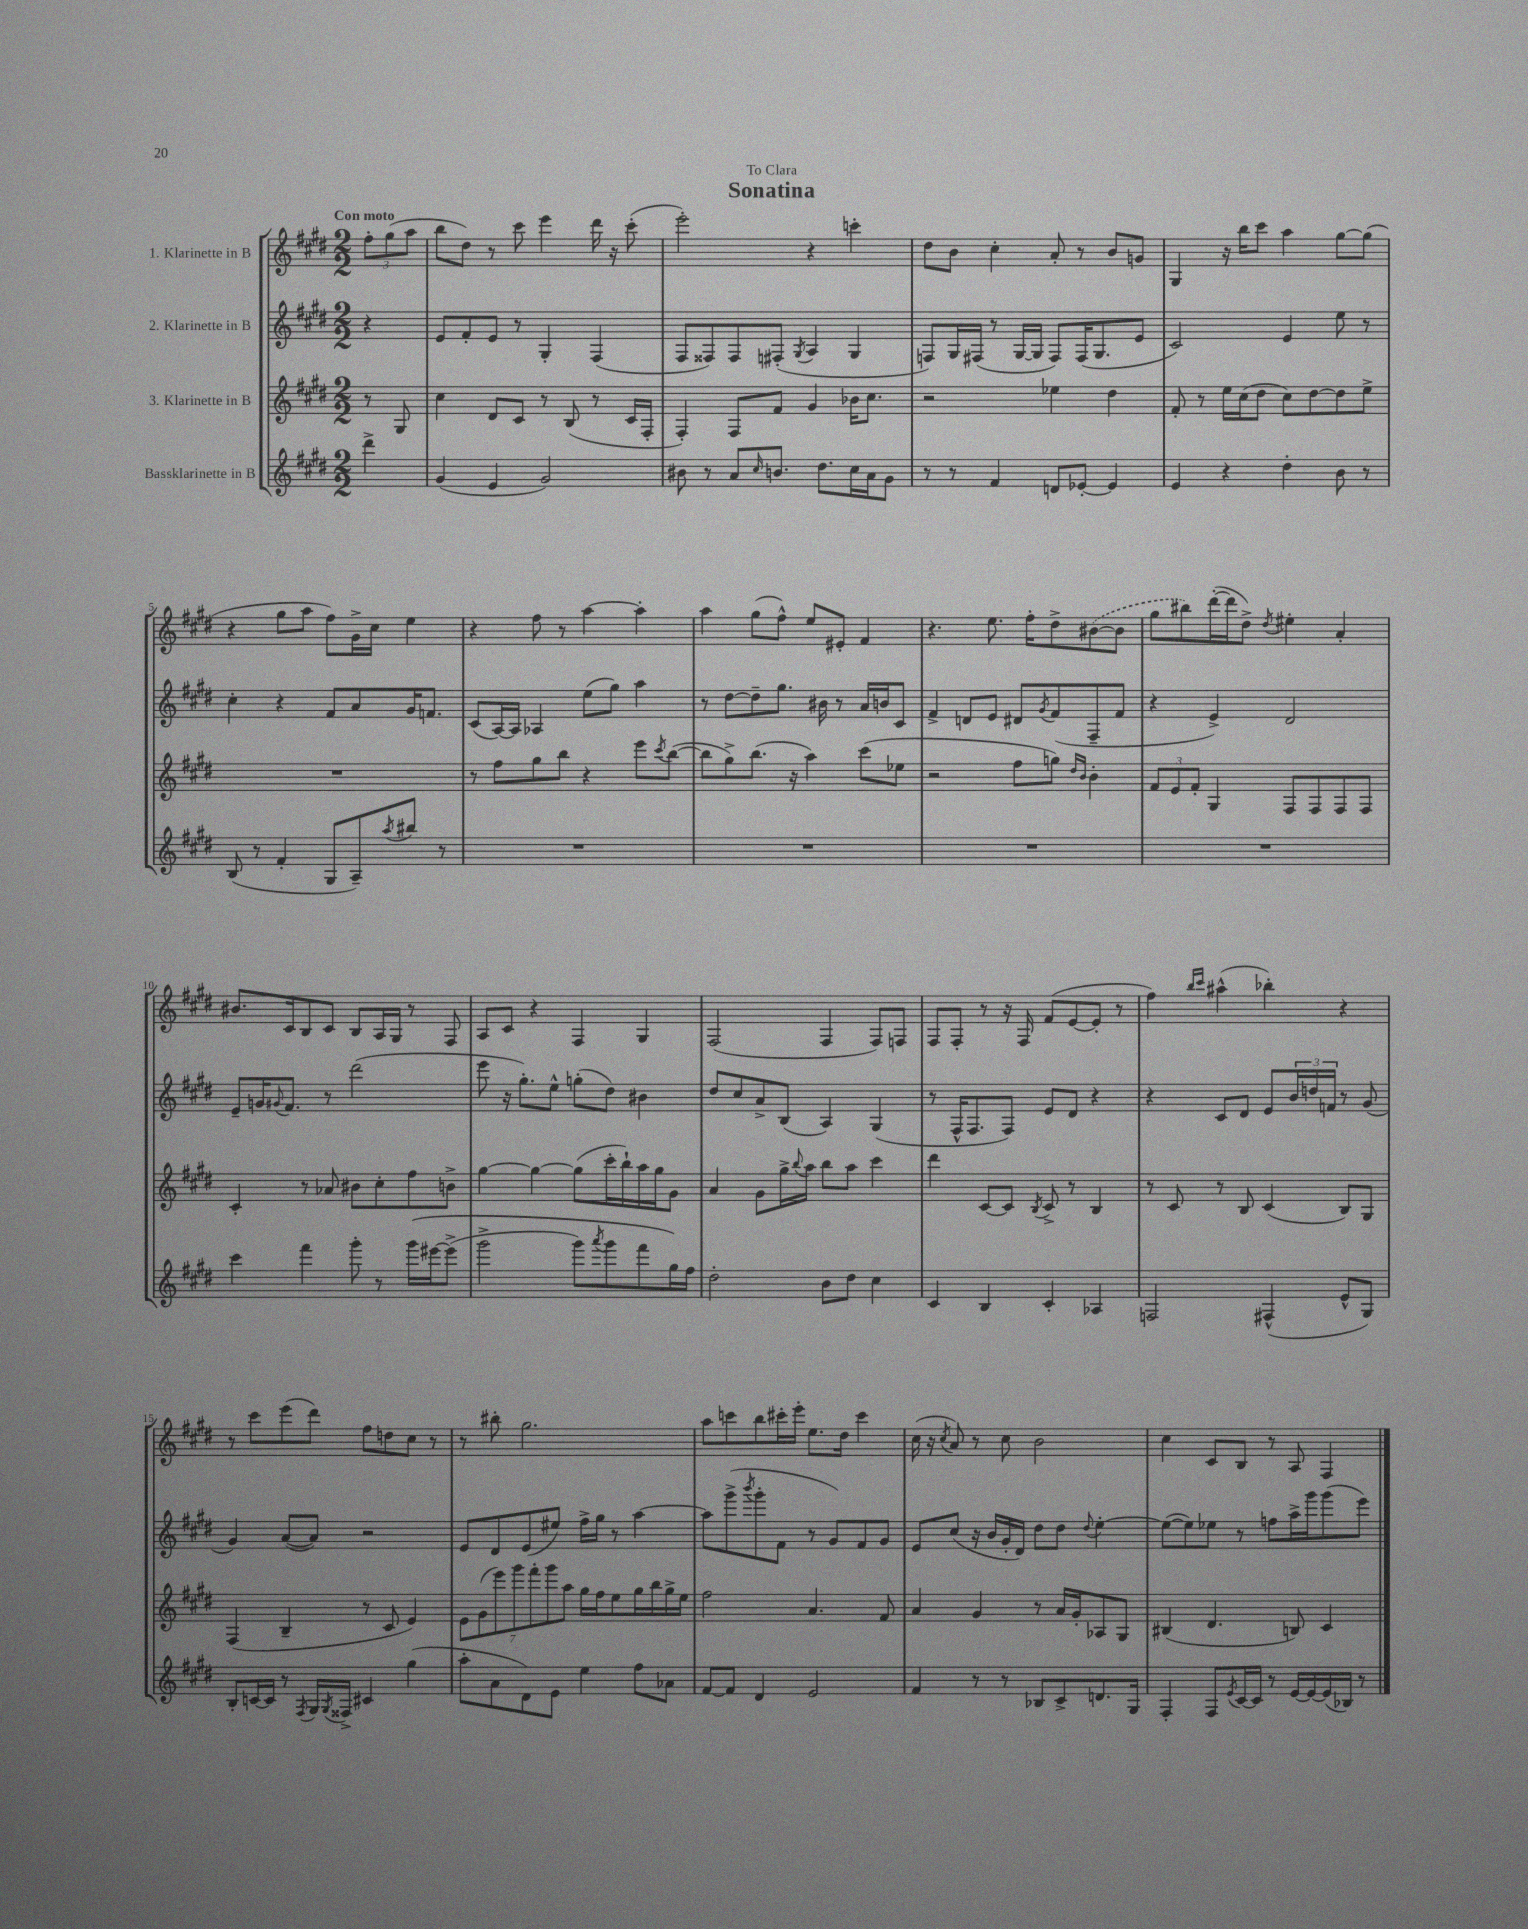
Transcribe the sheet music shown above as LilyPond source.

\header { title = "Sonatina" dedication = "To Clara" }
<<
\new StaffGroup <<
\new Staff = "s0" \with { instrumentName = "1. Klarinette in B" } {
    \clef treble \key e \major \numericTimeSignature \time 2/2 \partial 4 \tempo "Con moto"
    \tuplet 3/2 { fis''8-. gis''8( a''8 } |
    b''8 dis''8) r8 cis'''8 e'''4 dis'''16 r16 cis'''8-.( |
    e'''2-.) r4 c'''4-. |
    dis''8 b'8 cis''4-. a'8-. r8 b'8 g'8 |
    gis4 r16 b''16 cis'''8 a''4 gis''8~ gis''8( |
    r4 gis''8 a''8 fis''8) gis'16-> cis''16 e''4 |
    r4 fis''8 r8 a''4~ a''4-. |
    a''4 gis''8( fis''8-^) e''8 eis'8-. fis'4 |
    r4. e''8. fis''16-. dis''8-> \once \slurDashed bis'8~( bis'8 |
    gis''8 bis''8) dis'''16~-.( dis'''16 dis''8->) \acciaccatura { dis''8 } eis''4-. a'4-. |
    bis'8. cis'16 b8 cis'8 b8 a16 gis16 r8 fis8 |
    a8 cis'8 r4 fis4 gis4 |
    fis2( fis4 fis8) f8 |
    fis8 fis8-. r8 r16 fis16 fis'8( e'8~ e'8-. r8 |
    fis''4) \grace { b''16 cis'''16 } ais''4-^( bes''4-.) r4 |
    r8 cis'''8 e'''8( dis'''8) fis''8 d''8 cis''8 r8 |
    r8 bis''8-. gis''2. |
    a''8 c'''8 b''8 cis'''16-. e'''16-. e''8. dis''16 cis'''4 |
    cis''16( r16 \acciaccatura { cis''8 } a'8) r8 cis''8 b'2 |
    cis''4 cis'8 b8 r8 a8 fis4 \bar "|." |
}
\new Staff = "s1" \with { instrumentName = "2. Klarinette in B" } {
    \clef treble \key e \major \numericTimeSignature \time 2/2 \partial 4
    r4 |
    e'8 fis'8-. e'8 r8 gis4-. fis4( |
    fis8 fisis8) fisis8 fis8-.( \acciaccatura { gis8 } a4 gis4 |
    f8) gis16 fis16( r8 gis16~ gis16 fis8) fis16( gis8. e'8 |
    cis'2) e'4 e''8 r8 |
    cis''4-. r4 fis'8 a'8 gis'16 f'8. |
    cis'8( a16~) a16 aes4 e''8( gis''8) a''4 |
    r8 dis''8~ dis''8-- gis''8. bis'16 r8 a'16 b'16 cis'8 |
    fis'4-> d'8 e'8 dis'8 \acciaccatura { gis'8 } fis'8( fis8-- fis'8 |
    r4 e'4->) dis'2 |
    e'8-- g'16 \appoggiatura { gis'8 } fis'8. r8 dis'''2( |
    e'''8 r16 gis''8.-.) e''8-^ g''8-.( dis''8) bis'4 |
    dis''8 cis''8 a'8-> b8( a4) gis4( |
    r8 fis16-^ fis8. fis8) e'8 dis'8 r4 |
    r4 cis'8 dis'8 e'8 \tuplet 3/2 { b'16 d''16 f'16 } r8 gis'8( |
    gis'4) a'8~( a'8) r2 |
    e'8 dis'8 e'8( eis''8) fis''16-> gis''16 r8 a''4~ |
    a''8 gis'''8->( \acciaccatura { b'''8 } gis'''8-. fis'8 r8 gis'8) fis'8 gis'8 |
    e'8 cis''8( r16 b'16 gis'16-. dis'16) dis''8 dis''8 \appoggiatura { dis''8 } e''4~-. |
    e''8~( e''8) ees''8 r8 f''8 a''16-> gis'''16 gis'''8( e'''8) \bar "|." |
}
\new Staff = "s2" \with { instrumentName = "3. Klarinette in B" } {
    \clef treble \key e \major \numericTimeSignature \time 2/2 \partial 4
    r8 gis8 |
    cis''4 dis'8 cis'8 r8 b8( r8 cis'16 fis16-. |
    fis4-.) fis8 fis'8 gis'4 bes'16 cis''8. |
    r2 ees''4 dis''4 |
    fis'8-. r8 e''16 cis''16( dis''8 cis''8) dis''8~ dis''8 e''8-> |
    R1 |
    r8 fis''8 gis''8 b''8 r4 e'''8 \acciaccatura { cis'''8 } b''8~( |
    b''8 gis''8->) b''8.( r16 a''4) cis'''8( ees''8 |
    r2 fis''8 g''8) \grace { dis''16 b'16 } b'4-. |
    \tuplet 3/2 { fis'8 e'8 fis'8-. } gis4 fis8 fis8 fis8 fis8 |
    cis'4-. r8 aes'8 bis'8 cis''8-. fis''8 b'8-> |
    gis''4~ gis''4~ gis''8( cis'''16-. b''16-!) a''16 gis''16 gis'8 |
    a'4 gis'8 gis''16-> \appoggiatura { b''8 } a''16 b''8 a''8 cis'''4 |
    dis'''4 cis'8~ cis'8 \acciaccatura { b8 } cis'8-> r8 b4 |
    r8 cis'8 r8 b8 cis'4( b8) gis8 |
    fis4( b4-- r8 cis'8 e'4) |
    \tuplet 7/4 { e'8 gis'8( e'''8) gis'''8 fis'''8-. gis'''8 a''8 } gis''16 fis''16 e''8 gis''16 b''16 gis''16-> e''16 |
    fis''2 a'4. fis'8 |
    a'4 gis'4 r8 a'16 gis'16-. aes8 gis8 |
    bis4( dis'4. b8) cis'4 \bar "|." |
}
\new Staff = "s3" \with { instrumentName = "Bassklarinette in B" } {
    \clef treble \key e \major \numericTimeSignature \time 2/2 \partial 4
    dis'''4-> |
    gis'4( e'4 gis'2) |
    bis'8 r8 a'8 \grace { cis''16 } b'8. dis''8. cis''16 a'16 gis'8 |
    r8 r8 fis'4 d'8 ees'8~-. ees'4 |
    e'4 r4 dis''4-. b'8 r8 |
    b8( r8 fis'4-. gis8 a8--) \acciaccatura { a''8 } bis''8 r8 |
    R1 |
    R1 |
    R1 |
    R1 |
    cis'''4 fis'''4 gis'''8-. r8 gis'''16\( eis'''16~ eis'''8->( |
    gis'''2-> gis'''8) \acciaccatura { a'''8 } gis'''8 fis'''8 gis''16\) fis''16 |
    dis''2-. b'8 dis''8 cis''4 |
    cis'4 b4 cis'4-. aes4 |
    f2 fis4-^( e'8-^ gis8) |
    b8-. c'16~ c'16 r8 \acciaccatura { fis8 } gis16 \acciaccatura { gis8 } fisis16-> cis'4 gis''4( |
    a''8-. a'8 dis'8) e'8 e''4 fis''8 aes'8 |
    fis'8~ fis'8 dis'4 e'2 |
    fis'4 r8 r8 bes8 cis'8-> d'8. gis16 |
    fis4-. fis8 \acciaccatura { e'8 } cis'16~ cis'16 r8 e'16~ e'16~ e'16( bes16) r8 \bar "|." |
}
>>
>>
